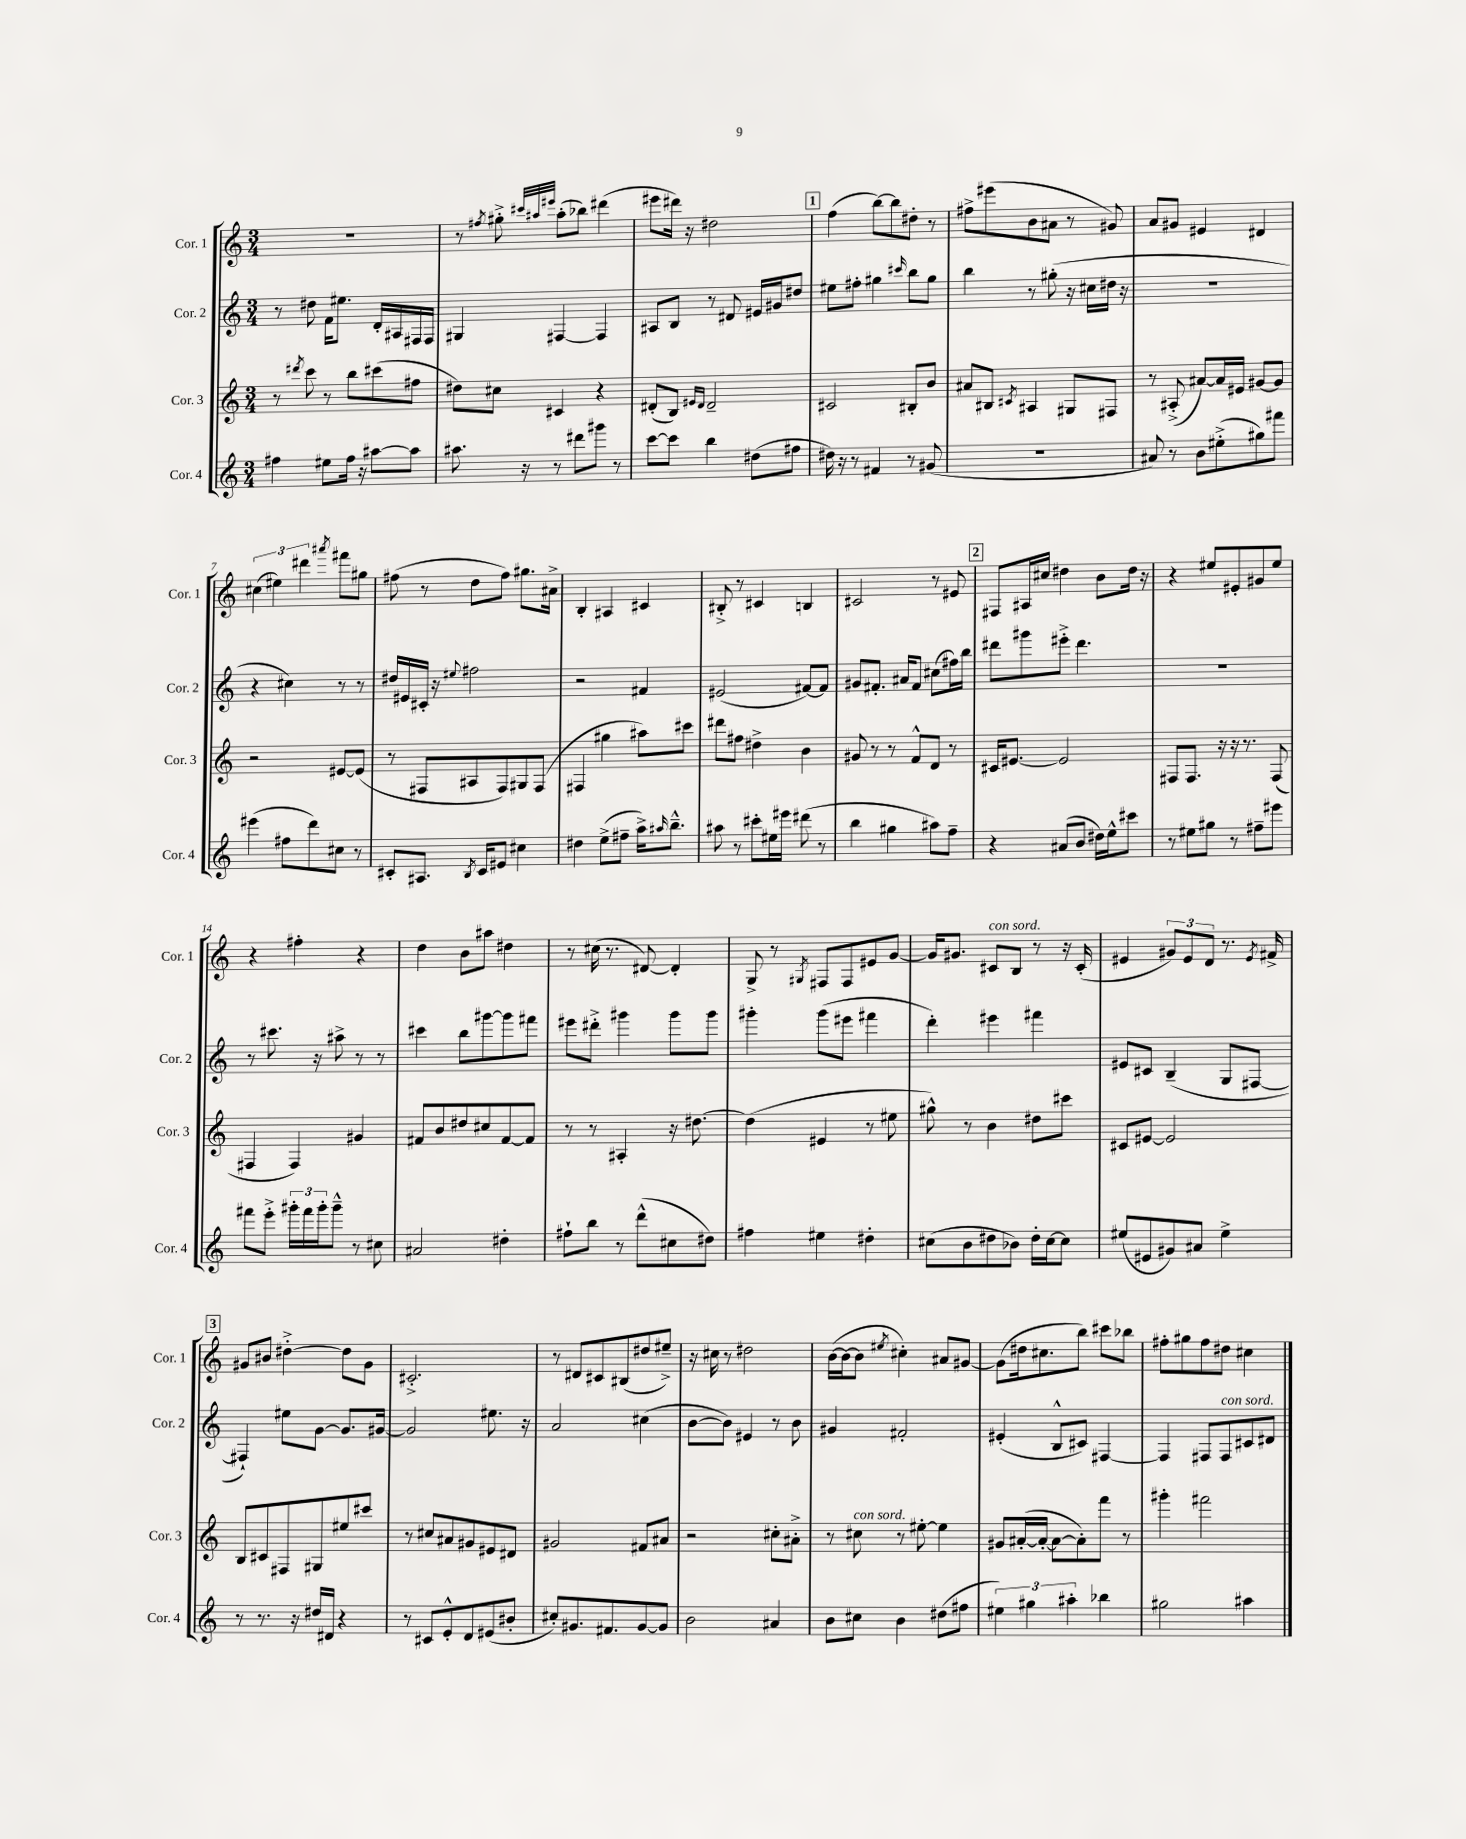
<<
\new StaffGroup <<
\new Staff = "s0" \with { instrumentName = "Cor. 1" shortInstrumentName = "Cor. 1" } {
    \clef treble \key c \major \numericTimeSignature \time 3/4
    R2. |
    r8 \acciaccatura { fis''8 } gis''8-.-> \grace { cis'''32 ais''32 eis'''32 } ais''8-.( bes''8) dis'''4( |
    eis'''8 dis'''16) r16 dis''2 |
    \mark \markup { \box "1" } f''4( b''8~) b''8 dis''8-. r8 |
    fis''8-> eis'''8( b'8 ais'8 r8 gis'8) |
    a'8 gis'8 eis'4 dis'4 |
    \tuplet 3/2 { cis''4( eis''4) dis'''4 } \acciaccatura { ais'''8 } fis'''8 gis''8 |
    fis''8( r8 d''8 fis''8) gis''8. ais'16-> |
    b4-. ais4 cis'4 |
    bis8-.-> r8 cis'4 b4 |
    cis'2 r8 eis'8 |
    \mark \markup { \box "2" } fis8 ais16 cis''16 dis''4 b'8 dis''16 r16 |
    r4 eis''8 eis'8-. gis'8 eis''8 |
    r4 fis''4-. r4 |
    d''4 b'8 ais''8 dis''4 |
    r8 cis''16( r8. dis'8~) dis'4-. |
    g8-> r8 \acciaccatura { gis8 } fis8 fis8 eis'8 g'8~ |
    g'16 gis'8. cis'8^\markup { \italic "con sord." } b8 r8 r16 cis'16-.( |
    eis'4 \tuplet 3/2 { gis'8) eis'8 d'8 } r8. \acciaccatura { eis'8 } fis'16-> |
    \mark \markup { \box "3" } gis'8 bis'8 dis''4~-.-> dis''8 gis'8 |
    cis'2.-.-> |
    r8 dis'8 cis'8 bis8( dis''8 eis''8--->) |
    r16 cis''16 r8 dis''2 |
    b'16~( b'16~ b'8 \acciaccatura { eis''8 } cis''4-.) ais'8 gis'8~ |
    gis'8( dis''16 cis''8. b''8) cis'''8 bes''8 |
    fis''8-. gis''8 fis''8 dis''8 cis''4 \bar "|." |
}
\new Staff = "s1" \with { instrumentName = "Cor. 2" shortInstrumentName = "Cor. 2" } {
    \clef treble \key c \major \numericTimeSignature \time 3/4
    r8 dis''8 f'16 eis''8. d'16-. ais16 fis16 fis16 |
    gis4 fis4~ fis4 |
    ais8 b8 r8 dis'8 eis'16 gis'16 dis''8 |
    \mark \markup { \box "1" } eis''8 fis''8-. gis''4 \grace { cis'''16 } b''8 gis''8 |
    b''4 r8 gis''8-.( r16 cis''16 dis''16 r16 |
    R2. |
    r4 cis''4) r8 r8 |
    dis''16 eis'16 cis'16-. r16 \appoggiatura { eis''8 } fis''2 |
    r2 fis'4 |
    eis'2( fis'8~) fis'8 |
    gis'8 fis'8.-. ais'16 fis'8 cis''8( fis''16) b''16 |
    \mark \markup { \box "2" } dis'''8 gis'''8 eis'''8-.-> dis'''4. |
    R2. |
    r8 cis'''8. r16 ais''8-> r8 r8 |
    cis'''4 b''8 gis'''8~ gis'''8 fis'''8 |
    eis'''8 dis'''8-.-> gis'''4 gis'''8 gis'''8 |
    gis'''4-. gis'''8( eis'''8 fis'''4 |
    d'''4-.) eis'''4 fis'''4 |
    eis'8 cis'8 b4--( g8 fis8~ |
    \mark \markup { \box "3" } fis4-!) eis''8 g'8~ g'8. gis'16~ |
    gis'2 eis''8. r16 |
    a'2 cis''4( |
    b'8~ b'8) eis'4 r8 b'8 |
    gis'4 fis'2-. |
    eis'4-.( b8-^ cis'8) fis4~ |
    fis4 fis8 fis8^\markup { \italic "con sord." } cis'8 dis'8 \bar "|." |
}
\new Staff = "s2" \with { instrumentName = "Cor. 3" shortInstrumentName = "Cor. 3" } {
    \clef treble \key c \major \numericTimeSignature \time 3/4
    r8 \acciaccatura { dis'''8 } c'''8 r8 b''8 cis'''8( fis''8 |
    dis''8) cis''8 cis'4 r4 |
    dis'8-.( b8) \grace { eis'16 dis'16 } dis'2-- |
    \mark \markup { \box "1" } cis'2 bis8-. b'8 |
    ais'8 bis8 \acciaccatura { cis'8 } ais4 gis8 fis8 |
    r8 ais8-.->( ais'8~) ais'16 eis'16 gis'8~ gis'8 |
    r2 eis'8~ eis'8( |
    r8 fis8 ais8 fis8) gis8 fis8( |
    fis4 gis''4 ais''8) cis'''8 |
    dis'''8 fis''8 dis''4-> b'4 |
    gis'8 r8 r8 f'8-^ d'8 r8 |
    \mark \markup { \box "2" } cis'16 eis'8.~ eis'2 |
    fis8 fis8. r16 r16 r8. fis8( |
    fis4 fis4) gis'4 |
    fis'8 b'8 dis''8 cis''8 fis'8~ fis'8 |
    r8 r8 ais4-. r16 dis''8.~ |
    dis''4( eis'4 r8 eis''8 |
    gis''8-^) r8 b'4 dis''8 cis'''8 |
    cis'8 eis'8~ eis'2 |
    \mark \markup { \box "3" } b8 cis'8 fis8 gis8 eis''8 cis'''8 |
    r8 cis''8 ais'8 gis'8 eis'8 dis'8 |
    gis'2 fis'8 ais'8 |
    r2 cis''8-. ais'8-.-> |
    r8 cis''8^\markup { \italic "con sord." } r8 eis''8~-. eis''4 |
    gis'8 ais'16~-.( ais'16~-. ais'8~ ais'8-.) f'''8 r8 |
    gis'''4-. fis'''2 \bar "|." |
}
\new Staff = "s3" \with { instrumentName = "Cor. 4" shortInstrumentName = "Cor. 4" } {
    \clef treble \key c \major \numericTimeSignature \time 3/4
    fis''4 eis''8 fis''16 r16 ais''8~ ais''8 |
    ais''8. r16 r8 dis'''8 gis'''8 r8 |
    c'''8~ c'''8 b''4 dis''8( fis''8 |
    \mark \markup { \box "1" } dis''16) r16 r8 fis'4 r8 gis'8( |
    r2. |
    ais'8) r8 b'8 eis''8-.->( gis''8) fis'''8 |
    eis'''4( fis''8 d'''8) cis''8 r8 |
    cis'8-. ais8. \acciaccatura { b8 } cis'16 eis'8 cis''4 |
    dis''4 e''8->( fis''8-- a''16->) \grace { ais''16 } b''8.---^ |
    ais''8 r8 cis'''8-. eis''16 eis'''16 dis'''8( r8 |
    b''4 gis''4 ais''8) f''8-- |
    \mark \markup { \box "2" } r4 ais'8( b'8 dis''16) e''16-^ cis'''8 |
    r8 eis''8 gis''8 r8 fis''8-- eis'''8 |
    fis'''8 e'''8-.-> \tuplet 3/2 { gis'''16-. fis'''16 gis'''16-. } gis'''8---^ r8 cis''8 |
    ais'2 dis''4-. |
    fis''8-! b''8 r8 d'''8-^( cis''8 dis''8) |
    fis''4 eis''4 dis''4-. |
    cis''8( b'8 dis''8 bes'8) dis''16-. cis''16~ cis''8 |
    eis''8( eis'8 gis'8) ais'8 eis''4-> |
    \mark \markup { \box "3" } r8 r8. r16 dis''16 dis'16 r4 |
    r8 cis'8 e'8-.-^ d'8 eis'8( bis'8-. |
    cis''8-.) gis'8. fis'8. gis'8~ gis'8 |
    b'2 ais'4 |
    b'8 cis''8 b'4 dis''8( fis''8 |
    \tuplet 3/2 { eis''4) gis''4 ais''4-. } bes''4 |
    gis''2 ais''4 \bar "|." |
}
>>
>>
